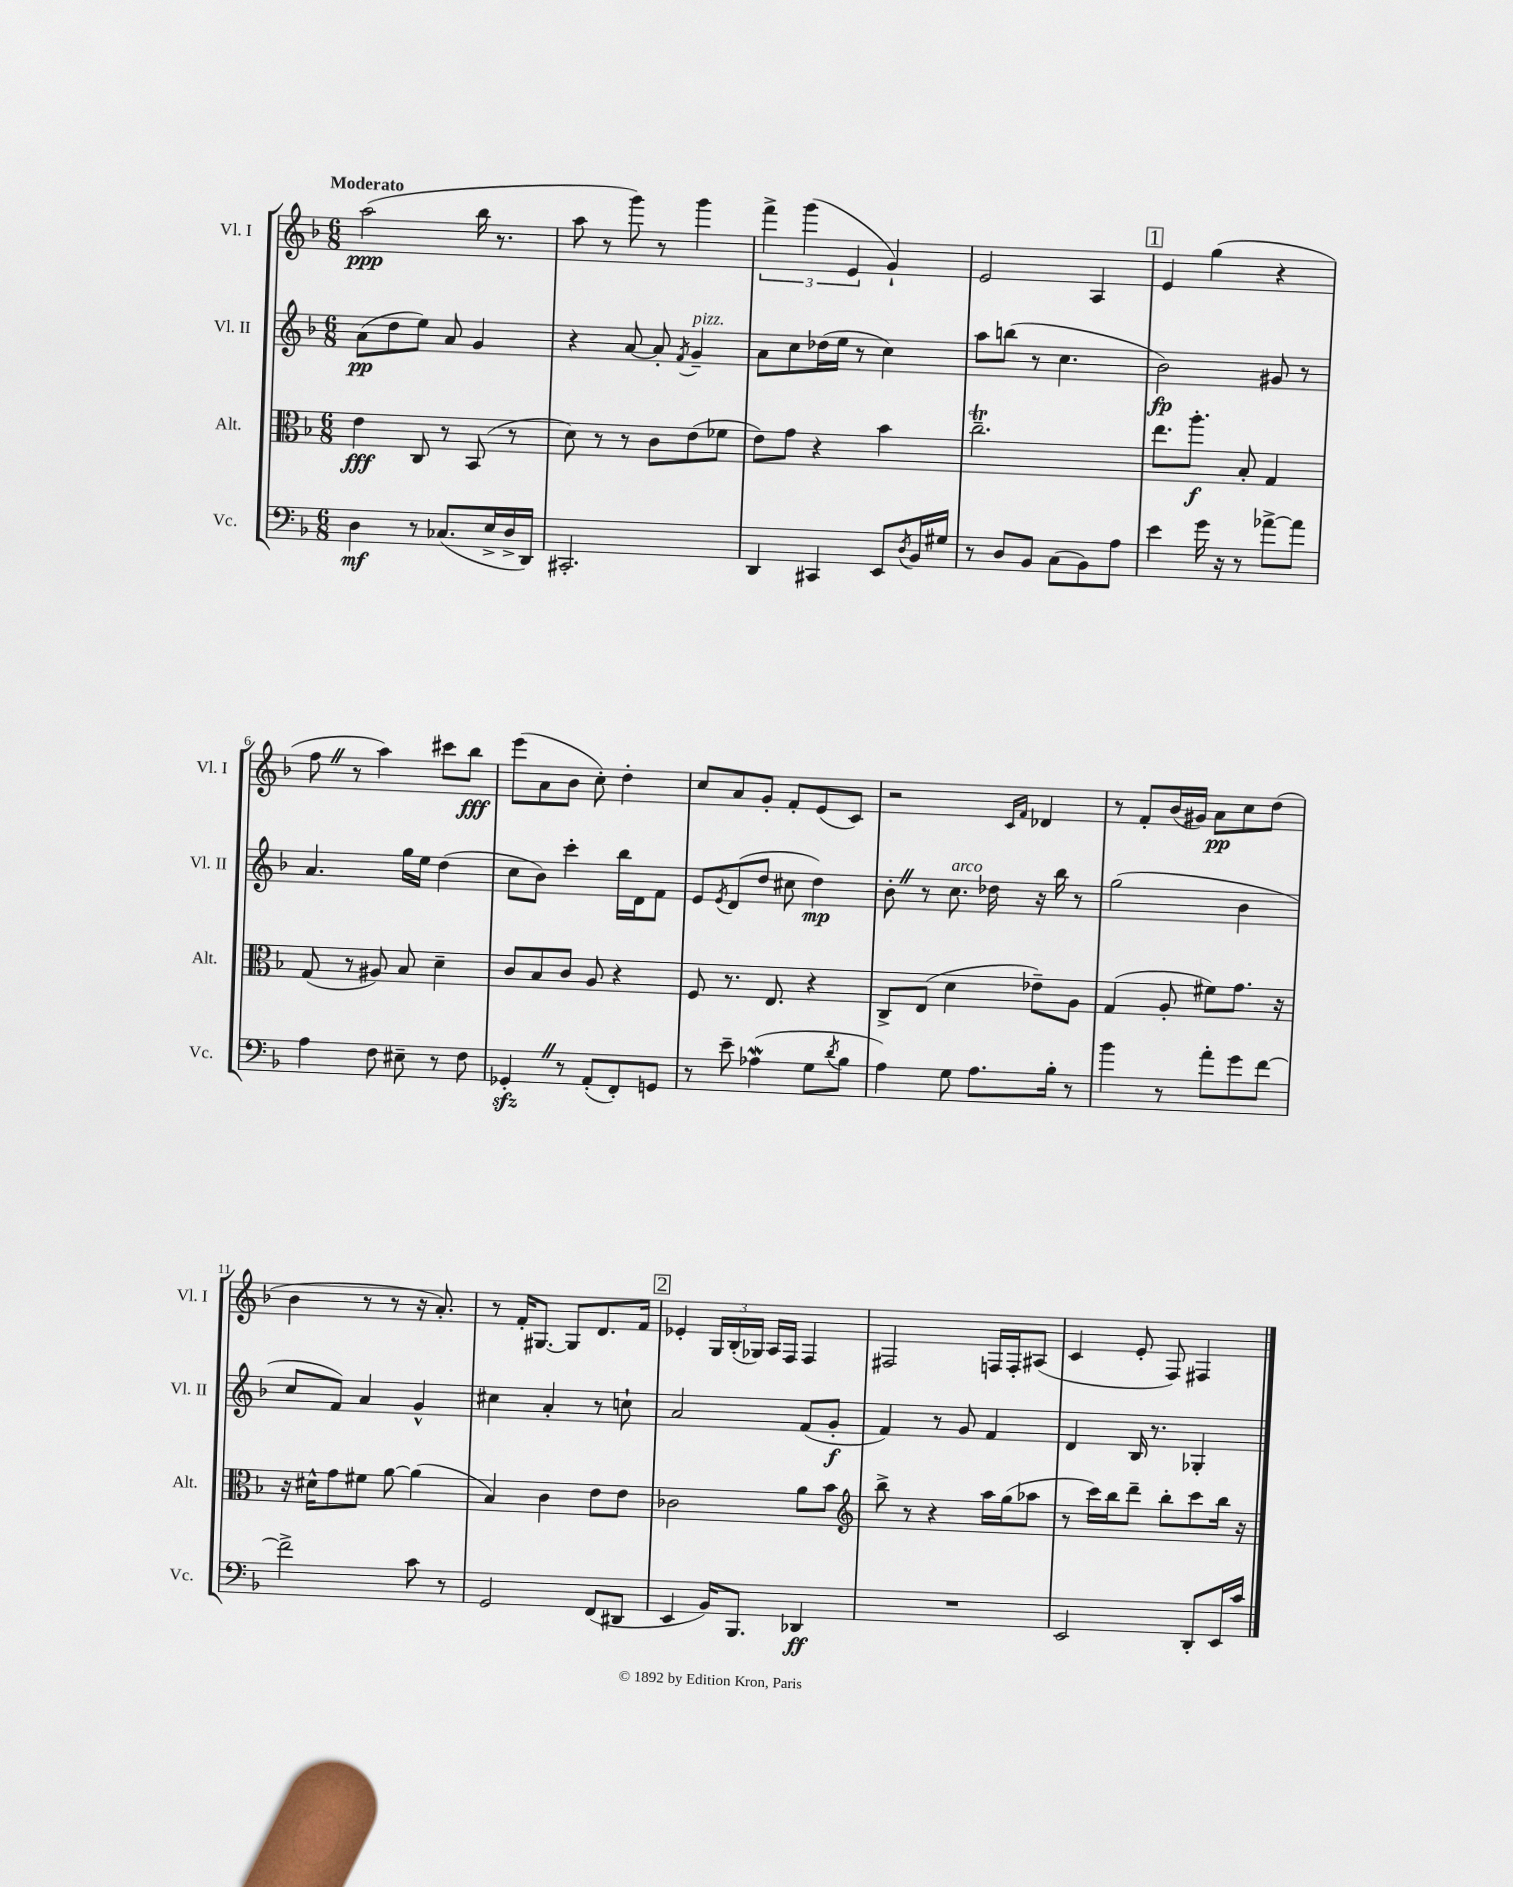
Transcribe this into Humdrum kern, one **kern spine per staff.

**kern	**dynam	**kern	**dynam	**kern	**dynam	**kern	**dynam
*part4	*part4	*part3	*part3	*part2	*part2	*part1	*part1
*staff4	*staff4	*staff3	*staff3	*staff2	*staff2	*staff1	*staff1
*I"Vc.	*	*I"Alt.	*	*I"Vl. II	*	*I"Vl. I	*
*I'Vc.	*	*I'Alt.	*	*I'Vl. II	*	*I'Vl. I	*
*clefF4	*	*clefC3	*	*clefG2	*	*clefG2	*
*k[b-]	*	*k[b-]	*	*k[b-]	*	*k[b-]	*
*M6/8	*	*M6/8	*	*M6/8	*	*M6/8	*
=1	=1	=1	=1	=1	=1	=1	=1
!	!	!	!	!	!	!LO:TX:a:B:t=Moderato	!
4D\	mf	4e\	fff	(8a\L	pp	(2aa\	ppp
.	.	.	.	8dd\	.	.	.
8r	.	8C/	.	8ee\J)	.	.	.
(8.C-X/L	.	8r	.	8a/	.	.	.
.	.	(8BB-/	.	4g/	.	16bb-\	.
16E^/L	.	.	.	.	.	8.r	.
16D^/	.	8r	.	.	.	.	.
16DD/JJ)	.	.	.	.	.	.	.
=2	=2	=2	=2	=2	=2	=2	=2
2.CC#X'/	.	8d\)	.	4r	.	8aa\	.
.	.	8r	.	.	.	8r	.
.	.	8r	.	[8a/	.	8ggg\)	.
.	.	8c\L	.	8a'/]	.	8r	.
.	.	.	.	8qf/	.	.	.
!	!	!	!	!LO:TX:a:i:t=pizz.	!	!	!
.	.	(8e\	.	4g~/	.	4ggg\	.
.	.	8f-X\J	.	.	.	.	.
=3	=3	=3	=3	=3	=3	=3	=3
4DD/	.	8e\L)	.	8a\L	.	6fff^\	.
.	.	8g\J	.	8cc\	.	.	.
.	.	.	.	.	.	(6ggg\	.
4CC#X/	.	4r	.	(16dd-X\L	.	.	.
.	.	.	.	16ee\JJ	.	.	.
.	.	.	.	.	.	6e/	.
.	.	.	.	8r	.	.	.
8EE/L	.	4b-\	.	4cc\)	.	4g`/)	.
8qD/	.	.	.	.	.	.	.
16BB-/L	.	.	.	.	.	.	.
16G#X/JJ	.	.	.	.	.	.	.
=4	=4	=4	=4	=4	=4	=4	=4
8r	.	2.ccT~\	.	8aa\L	.	2e/	.
8D/L	.	.	.	(8bbn\J	.	.	.
8BB-/J	.	.	.	8r	.	.	.
(8C\L	.	.	.	4.cc\	.	.	.
8BB-\)	.	.	.	.	.	4A/	.
8A\J	.	.	.	.	.	.	.
!!LO:REH:place=s1:t=1
=5	=5	=5	=5	=5	=5	=5	=5
4e\	.	8.ee\L	.	2b-\)	fp	4e/	.
.	.	8.aa'\J	f	.	.	.	.
16g\	.	.	.	.	.	(4gg\	.
16r	.	.	.	.	.	.	.
8r	.	8B-'/	.	.	.	.	.
[8a-X^\L	.	4G/	.	8g#X/	.	4r	.
8a-\J]	.	.	.	8r	.	.	.
!!LO:LB:g=z
=6	=6	=6	=6	=6	=6	=6	=6
4A\	.	(8G/	.	4.a/	.	8ffZ\	.
.	.	8r	.	.	.	8r	.
8F\	.	8A#X/)	.	.	.	4aa\)	.
8E#X~\	.	8B-/	.	16gg\LL	.	.	.
.	.	.	.	16ee\JJ	.	.	.
8r	.	4d~\	.	(4dd\	.	8ccc#X\L	.
8F\	.	.	.	.	.	8bb-\J	fff
=7	=7	=7	=7	=7	=7	=7	=7
4GG-Xzz'Z/	.	8c/L	.	8cc\L	.	(8eee\L	.
.	.	8B-/	.	8b-\J)	.	8a\	.
8r	.	8c/J	.	4ccc'\	.	8b-\J	.
(8AA'/L	.	8A/	.	.	.	8cc'\)	.
8FF'/)	.	4r	.	16bb-\LL	.	4dd'\	.
.	.	.	.	16d\J	.	.	.
8GGn/J	.	.	.	8f\J	.	.	.
=8	=8	=8	=8	=8	=8	=8	=8
8r	.	8F/	.	8e/L	.	8cc/L	.
.	.	.	.	8qe/	.	.	.
8e~\	.	8.r	.	(8d/	.	8a/	.
(4A-Xw\	.	.	.	8dd/J	.	8g'/J	.
.	.	8.E/	.	.	.	.	.
.	.	.	.	8cc#X\	.	8f'/L	.
8G\L	.	4r	.	4dd\)	mp	(8e/	.
8qd/	.	.	.	.	.	.	.
8B-\J	.	.	.	.	.	8c/J)	.
=9	=9	=9	=9	=9	=9	=9	=9
4A\)	.	8C^/L	.	8b-'Z\	.	2r	.
.	.	(8E/J	.	8r	.	.	.
!	!	!	!	!LO:TX:a:i:t=arco	!	!	!
8G\	.	4d\	.	8.cc\	.	.	.
8.A\L	.	.	.	.	.	.	.
.	.	.	.	16dd-X\	.	.	.
.	.	.	.	.	.	16qqc/LL	.
.	.	.	.	.	.	16qqf/JJ	.
.	.	8e-X~\L)	.	16r	.	4d-X/	.
16B-'\Jk	.	.	.	16bb-\	.	.	.
8r	.	8A\J	.	8r	.	.	.
=10	=10	=10	=10	=10	=10	=10	=10
4b-\	.	(4G/	.	(2gg\	.	8r	.
.	.	.	.	.	.	8f'/L	.
8r	.	8A'/	.	.	.	(16b-/L	.
.	.	.	.	.	.	16g#X/JJ)	.
8a'\L	.	8f#X\L)	.	.	.	8a\L	pp
8g\	.	8.g\J	.	4b-\	.	8cc\	.
[8f\J	.	.	.	.	.	(8dd\J	.
.	.	16r	.	.	.	.	.
!!LO:LB:g=z
=11	=11	=11	=11	=11	=11	=11	=11
2f^\]	.	16r	.	8cc/L	.	4b-\	.
.	.	16d#X^^\KL	.	.	.	.	.
.	.	8g\	.	8f/J)	.	.	.
.	.	8f#X\J	.	4a/	.	8r	.
.	.	[8a\	.	.	.	8r	.
8c\	.	(4a\]	.	4g^^/	.	16r	.
.	.	.	.	.	.	8.a'/)	.
8r	.	.	.	.	.	.	.
=12	=12	=12	=12	=12	=12	=12	=12
2GG/	.	4B-/)	.	4cc#X\	.	8r	.
.	.	.	.	.	.	16f'/KL	.
.	.	.	.	.	.	[8.G#X/J	.
.	.	4c\	.	4a'/	.	.	.
.	.	.	.	.	.	8G#/L]	.
(8FF/L	.	8e\L	.	8r	.	8.d/	.
8DD#X/J	.	8e\J	.	8ccn`\	.	.	.
.	.	.	.	.	.	16f/Jk	.
!!LO:REH:place=s1:t=2
=13	=13	=13	=13	=13	=13	=13	=13
4EE/	.	2c-X\	.	2a/	.	4e-X'/	.
16BB-/KL)	.	.	.	.	.	24G/LL	.
.	.	.	.	.	.	(24B-'/	.
8.BBB-/J	.	.	.	.	.	.	.
.	.	.	.	.	.	24G-X/JJ)	.
.	.	.	.	.	.	16A/LL	.
.	.	.	.	.	.	16F/JJ	.
4DD-X/	ff	8a\L	.	(8f/L	.	4F/	.
.	.	8b-\J	.	8g'/J	f	.	.
=14	=14	=14	=14	=14	=14	=14	=14
*	*	*clefG2	*	*	*	*	*
2.r	.	8bb-^\	.	4f/)	.	2F#X/	.
.	.	8r	.	.	.	.	.
.	.	4r	.	8r	.	.	.
.	.	.	.	8g/	.	.	.
.	.	16aa\LL	.	4f/	.	16Fn/LL	.
.	.	(16gg\J	.	.	.	16F'/J	.
.	.	8aa-X\J	.	.	.	(8A#X/J	.
=15	=15	=15	=15	=15	=15	=15	=15
2EE/	.	8r	.	4d/	.	4c/	.
.	.	16ccc\LL)	.	.	.	.	.
.	.	16bb-\J	.	.	.	.	.
.	.	8ddd~\J	.	16B-/	.	8e'/	.
.	.	.	.	8.r	.	.	.
.	.	8bb-'\L	.	.	.	8F/)	.
8DD'/L	.	8ccc\	.	4G-X'/	.	4F#X/	.
16EE/L	.	16bb-\Jk	.	.	.	.	.
16c/JJ	.	16r	.	.	.	.	.
==	==	==	==	==	==	==	==
*-	*-	*-	*-	*-	*-	*-	*-
